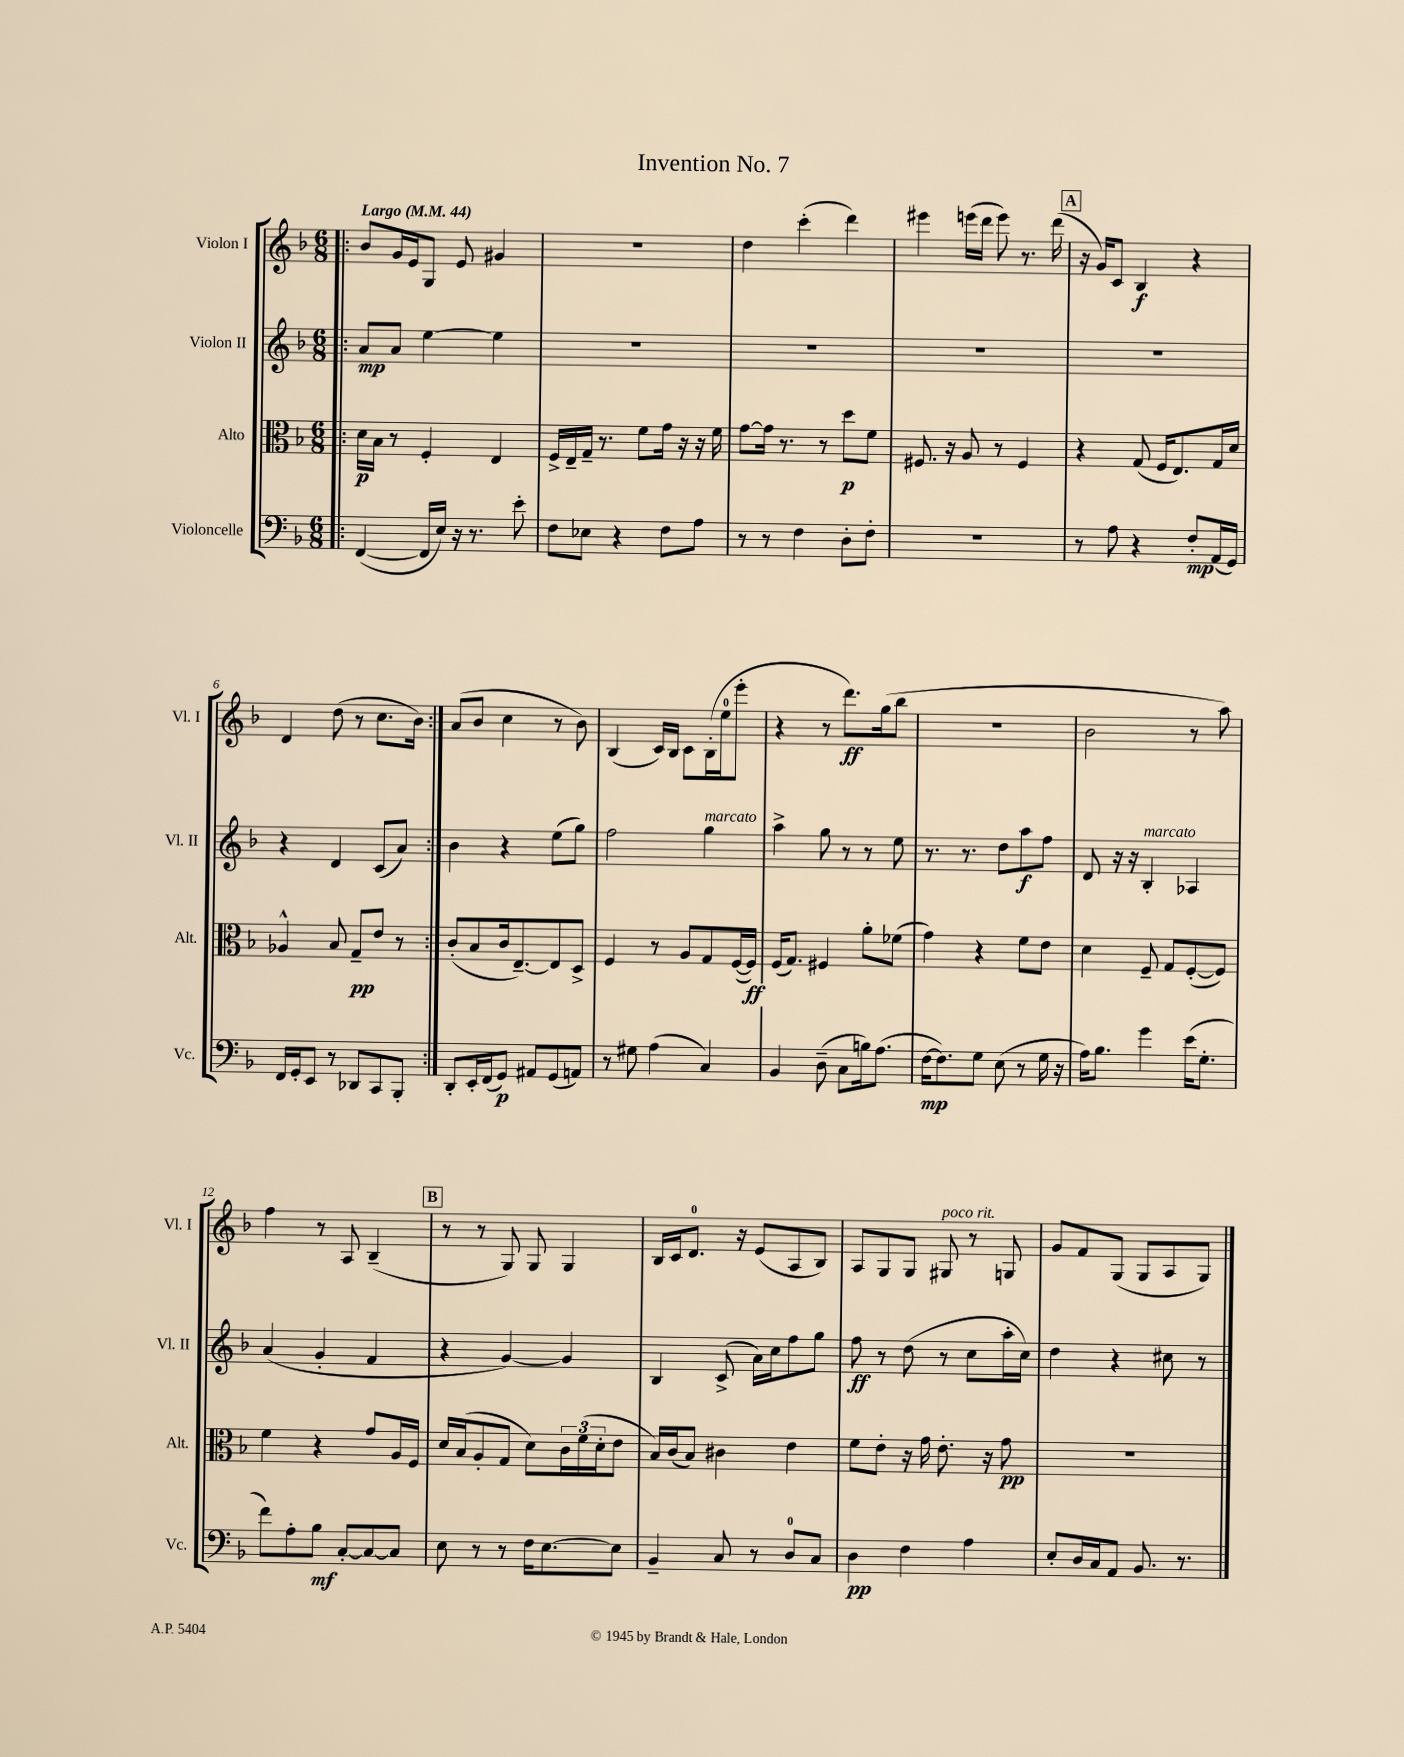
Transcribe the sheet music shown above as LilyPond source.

\header { title = "Invention No. 7" }
<<
\new StaffGroup <<
\new Staff = "s0" \with { instrumentName = "Violon I" shortInstrumentName = "Vl. I" } {
    \clef treble \key f \major \numericTimeSignature \time 6/8 \tempo "Largo" 4 = 44
    \repeat volta 2 { \bar ".|:" bes'8 g'16 e'16 g8 e'8 gis'4 |
    R2. |
    d''4 c'''4-.( d'''4) |
    eis'''4 e'''16( d'''16 e'''8) r8. d'''16( |
    \mark \markup { \box "A" } r16 g'16) c'8 bes4\f r4 |
    d'4 d''8( r8 c''8. bes'16) | }
    a'8( bes'8 c''4 r8 bes'8) |
    bes4( c'16) bes16 c'8 bes16-.( e''16-0 e'''8-. |
    r4 r8 d'''8.\ff) g''16( bes''8 |
    r2. |
    bes'2 r8 a''8) |
    f''4 r8 a8 bes4--( |
    \mark \markup { \box "B" } r8 r8 g8) g8 g4 |
    bes16 c'16 d'8.-0 r16 e'8( a8 bes8) |
    a8 g8 g8 gis8^\markup { \italic "poco rit." } r8 g8 |
    g'8 f'8 g8( g8 a8 g8) \bar "|." |
}
\new Staff = "s1" \with { instrumentName = "Violon II" shortInstrumentName = "Vl. II" } {
    \clef treble \key f \major \numericTimeSignature \time 6/8
    \repeat volta 2 { \bar ".|:" a'8\mp a'8 e''4~ e''4 |
    R2. |
    R2. |
    R2. |
    \mark \markup { \box "A" } R2. |
    r4 d'4 c'8( a'8) | }
    bes'4 r4 e''8( g''8) |
    f''2 g''4^\markup { \italic "marcato" } |
    a''4-> g''8 r8 r8 e''8 |
    r8. r8. d''8 a''8\f f''8 |
    d'8 r16 r16 bes4-.^\markup { \italic "marcato" } aes4 |
    a'4( g'4-. f'4 |
    \mark \markup { \box "B" } r4 g'4~) g'4 |
    bes4 c'8->( a'16) c''16 f''8 g''8 |
    f''8\ff r8 d''8( r8 c''8 a''16-. c''16) |
    d''4 r4 cis''8 r8 \bar "|." |
}
\new Staff = "s2" \with { instrumentName = "Alto" shortInstrumentName = "Alt." } {
    \clef alto \key f \major \numericTimeSignature \time 6/8
    \repeat volta 2 { \bar ".|:" d'16\p bes16 r8 f4-. e4 |
    f16-> e16-- g16-- r8. f'8 g'16 r16 r16 f'16 |
    g'8~ g'16 r8. r8 d''8\p f'8 |
    fis8. r16 a8 r8 fis4 |
    \mark \markup { \box "A" } r4 g8( f16 e8.) g16 d'16 |
    aes4-^ bes8 g8--\pp e'8 r8 | }
    c'8-.( bes8 c'16 e8.~--) e8 d8-> |
    f4 r8 a8 g8 f16~( f16\ff) |
    f16( g8.) fis4 a'8-. fes'8( |
    g'4) r4 f'8 e'8 |
    d'4 f8-- g8 f8~-.( f8) |
    f'4 r4 g'8 a16 f16 |
    \mark \markup { \box "B" } d'16 bes16( a8-. g8 d'8) \tuplet 3/2 { c'16 f'16( d'16-. } e'8 |
    bes16) c'16( bes8) cis'4 e'4 |
    f'8 e'8-. r16 g'16 e'8.-. r16 g'8\pp |
    R2. \bar "|." |
}
\new Staff = "s3" \with { instrumentName = "Violoncelle" shortInstrumentName = "Vc." } {
    \clef bass \key f \major \numericTimeSignature \time 6/8
    \repeat volta 2 { \bar ".|:" f,4~( f,16 e16) r16 r8. e'8-. |
    f8 ees8 r4 f8 a8 |
    r8 r8 f4 d8-. f8-. |
    R2. |
    \mark \markup { \box "A" } r8 a8 r4 f8-.\mp a,16( g,16) |
    f,16 g,16-. e,8 r8 des,8 c,8 bes,,8-. | }
    d,8-. e,16-. f,16( g,8\p) ais,8 g,8( a,8) |
    r8 gis8 a4( c4) |
    bes,4 d8--( c8 b16) a8.( |
    f16~\mp f8.) g8 e8( r8 g16 r16 |
    a16) bes8. g'4 e'16( g8.-. |
    f'8) a8-. bes8\mf c8~-. c8~ c8 |
    \mark \markup { \box "B" } e8 r8 r8 f16 e8.~ e8 |
    bes,4-- c8 r8 d8-0 c8 |
    d4\pp f4 a4 |
    e8-. d16 c16 a,8 bes,8. r8. \bar "|." |
}
>>
>>
